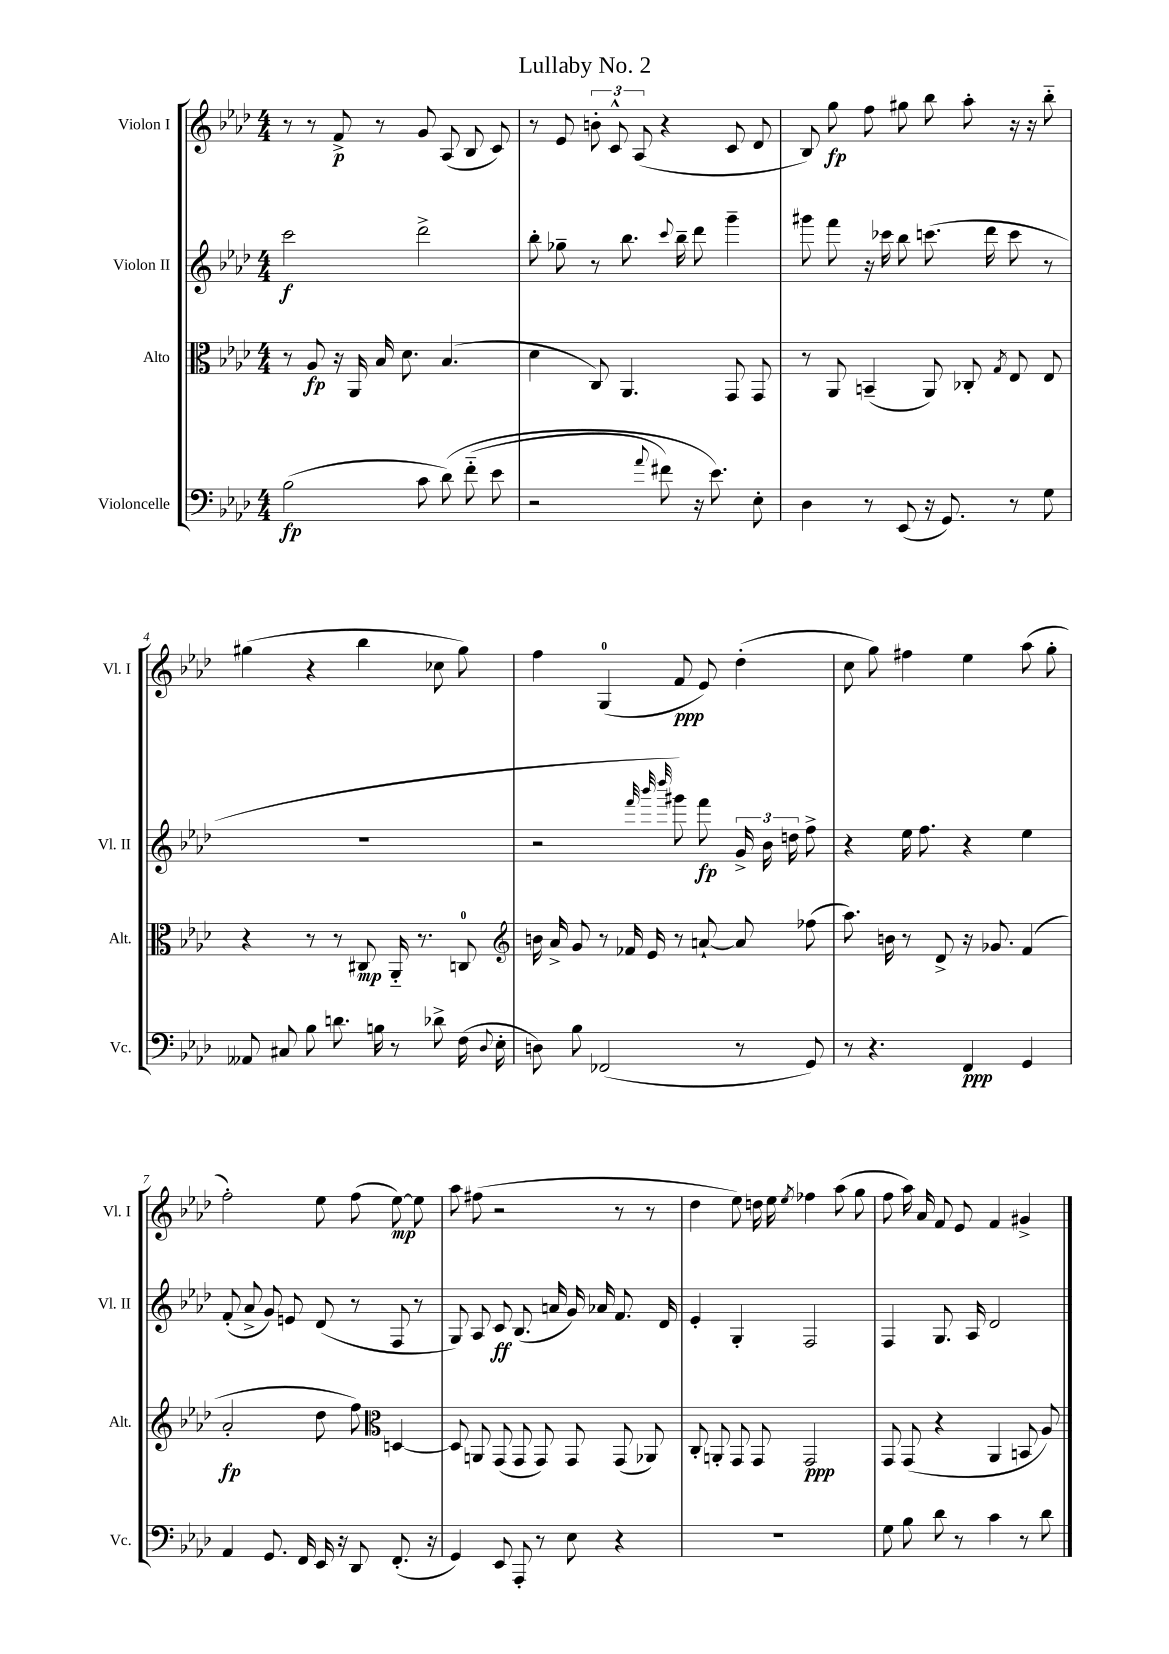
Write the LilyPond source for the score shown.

\header { title = "Lullaby No. 2" }
<<
\new StaffGroup <<
\new Staff = "s0" \with { instrumentName = "Violon I" shortInstrumentName = "Vl. I" } {
    \clef treble \key aes \major \numericTimeSignature \time 4/4
    \autoBeamOff r8 r8 f'8->\p r8 g'8 aes8( bes8 c'8) |
    r8 ees'8 \tuplet 3/2 { b'8-. c'8-^ aes8( } r4 c'8 des'8 |
    bes8) g''8\fp f''8 gis''8 bes''8 aes''8-. r16 r16 bes''8-_ |
    gis''4( r4 bes''4 ces''8 gis''8) |
    f''4 g4-0( f'8\ppp ees'8) des''4-.( |
    c''8 g''8) fis''4 ees''4 aes''8( g''8-. |
    f''2-.) ees''8 f''8( ees''8~\mp) ees''8 |
    aes''8 fis''8( r2 r8 r8 |
    des''4 ees''8) d''16 ees''16 \acciaccatura { ees''8 } fes''4 aes''8( g''8 |
    f''8 aes''16) aes'16 f'8 ees'8 f'4 gis'4-> \bar "|." |
}
\new Staff = "s1" \with { instrumentName = "Violon II" shortInstrumentName = "Vl. II" } {
    \clef treble \key aes \major \numericTimeSignature \time 4/4
    \autoBeamOff c'''2\f des'''2-> |
    bes''8-. ges''8-- r8 bes''8. \appoggiatura { c'''8 } bes''16-- des'''8 g'''4-- |
    gis'''8 f'''8 r16 ces'''16 bes''8 c'''8.( des'''16 c'''8 r8 |
    R1 |
    r2 \grace { f'''32 bes'''32 des''''32 } gis'''8) f'''8\fp \tuplet 3/2 { g'16-> bes'16 d''16 } f''8-> |
    r4 ees''16 f''8. r4 ees''4 |
    f'8-.( aes'8-> g'8) e'8 des'8( r8 f8 r8 |
    g8) aes8 c'8\ff bes8.( a'16 g'16) aes'16 f'8. des'16 |
    ees'4-. g4-. f2 |
    f4 g8. aes16 des'2 \bar "|." |
}
\new Staff = "s2" \with { instrumentName = "Alto" shortInstrumentName = "Alt." } {
    \clef alto \key aes \major \numericTimeSignature \time 4/4
    \autoBeamOff r8 aes8\fp r16 aes,16 bes16 des'8. bes4.( |
    des'4 c8) aes,4. g,8 g,8 |
    r8 aes,8 b,4--( aes,8) ces8-. \acciaccatura { g8 } ees8 ees8 |
    r4 r8 r8 cis8\mp aes,16-_ r8. c8-0 |
    \clef treble b'16 aes'16-> g'8 r8 fes'16 ees'16 r8 a'8~-! a'8 fes''8( |
    aes''8.) b'16 r8 des'8-> r16 ges'8. f'4( |
    aes'2-.\fp des''8 f''8) \clef alto d4~ |
    d8 a,8 g,8( g,8 g,8) g,8 g,8( aes,8) |
    c8-. a,8-. g,8 g,8 g,2\ppp |
    g,8 g,8( r4 aes,4 b,8 aes8) \bar "|." |
}
\new Staff = "s3" \with { instrumentName = "Violoncelle" shortInstrumentName = "Vc." } {
    \clef bass \key aes \major \numericTimeSignature \time 4/4
    \autoBeamOff bes2\fp( c'8 des'8)\( f'8-_( ees'8 |
    r2 \appoggiatura { aes'8 } fis'8) r16 ees'8.\) ees8-. |
    des4 r8 ees,8( r16 g,8.) r8 g8 |
    aeses,8 cis8 bes8 d'8. b16 r8 des'8-> f16( \appoggiatura { des8 } ees16-. |
    d8) bes8 fes,2( r8 g,8) |
    r8 r4. f,4\ppp g,4 |
    aes,4 g,8. f,16 ees,16 r16 des,8 f,8.-.( r16 |
    g,4) ees,8 aes,,8-. r8 ees8 r4 |
    R1 |
    g8 bes8 des'8 r8 c'4 r8 des'8 \bar "|." |
}
>>
>>
